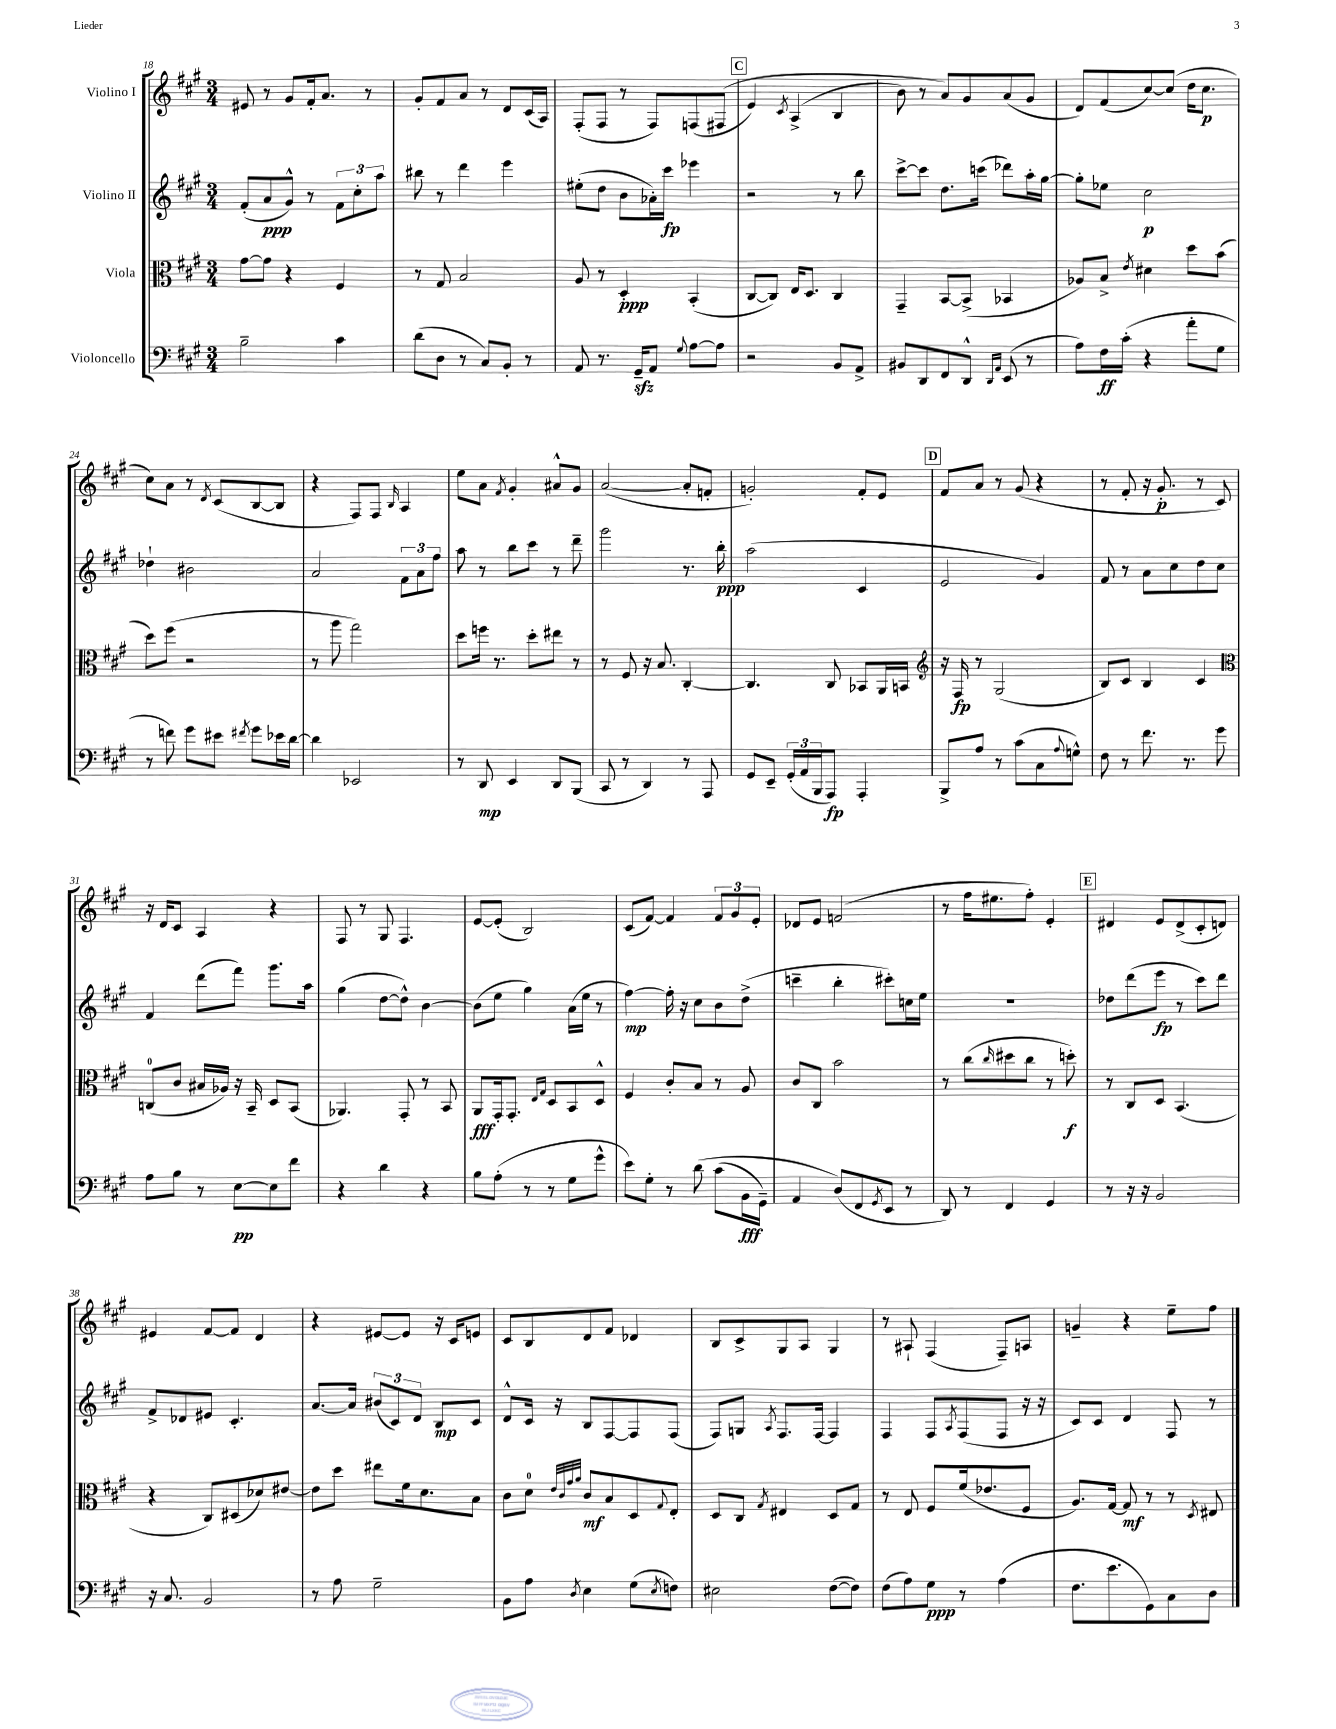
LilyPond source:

<<
\new StaffGroup <<
\new Staff = "s0" \with { instrumentName = "Violino I" } {
    \clef treble \key a \major \numericTimeSignature \time 3/4
    eis'8 r8 gis'8 fis'16-. a'8. r8 |
    gis'8-. fis'8 a'8 r8 d'8 cis'16( a16) |
    fis8-.( fis8 r8 fis8) f8( fis8\( |
    \mark \markup { \box "C" } e'4) \acciaccatura { cis'8 } a4->( b4 |
    b'8) r8 a'8\) gis'8 a'8( gis'8 |
    d'8) fis'8( cis''8~) cis''8( d''16 cis''8.\p |
    cis''8) a'8 r8 \acciaccatura { d'8 } cis'8( b8~ b8 |
    r4 fis8) fis8 \grace { b16 } a4 |
    e''8 a'8 \acciaccatura { fis'8 } gis'4-. ais'8-^ gis'8 |
    a'2~( a'8-. f'8-. |
    g'2-.) fis'8-. e'8 |
    \mark \markup { \box "D" } fis'8 a'8 r8 gis'8( r4 |
    r8 fis'8-. r16 gis'8.-.\p r8 cis'8) |
    r16 d'16 cis'8 a4 r4 |
    fis8 r8 gis8 fis4. |
    e'8~ e'8-.( b2) |
    cis'8( fis'8~) fis'4 \tuplet 3/2 { fis'8 gis'8 e'8-. } |
    des'8 e'8 f'2( |
    r8 fis''16 eis''8. fis''8-.) e'4-. |
    \mark \markup { \box "E" } dis'4 e'8 dis'8->( cis'8-. d'8) |
    eis'4 fis'8~ fis'8 d'4 |
    r4 eis'8~ eis'8 r16 cis'16 e'8 |
    cis'8 b8 d'8 fis'8 des'4 |
    b8 cis'8-> gis8 a8 gis4 |
    r8 ais8-! fis4( fis8--) a8 |
    g'4-- r4 e''8-- fis''8 \bar "|." |
}
\new Staff = "s1" \with { instrumentName = "Violino II" } {
    \clef treble \key a \major \numericTimeSignature \time 3/4
    fis'8-.( a'8\ppp gis'8-^) r8 \tuplet 3/2 { fis'8 cis''8-. a''8 } |
    bis''8 r8 d'''4 e'''4 |
    eis''8-.( d''8 b'8 aes'16-.) cis'''16\fp ees'''4 |
    \mark \markup { \box "C" } r2 r8 b''8 |
    cis'''8~-> cis'''8 d''8. c'''16( des'''8) a''16-. gis''16~ |
    gis''8-. ees''8 cis''2\p |
    des''4-! bis'2 |
    a'2 \tuplet 3/2 { fis'8 a'8 fis''8 } |
    a''8 r8 b''8 cis'''8 r8 d'''8-- |
    gis'''2 r8. b''16-.\ppp |
    a''2( cis'4 |
    \mark \markup { \box "D" } e'2 gis'4) |
    fis'8 r8 a'8 cis''8 d''8 cis''8 |
    fis'4 d'''8( fis'''8) gis'''8. a''16 |
    gis''4( d''8~ d''8-^) b'4~ |
    b'8( e''8 gis''4) a'16( e''16 r8 |
    fis''4~\mp) fis''16-. r16 cis''8 b'8 d''8->( |
    c'''4-- b''4-. cis'''8-.) c''16 e''16 |
    R2. |
    \mark \markup { \box "E" } des''8 d'''8( e'''8\fp r8 cis'''8) d'''8 |
    fis'8-> des'8 eis'8 cis'4.-. |
    a'8.~ a'16 \tuplet 3/2 { bis'8( cis'8) d'8 } b8\mp cis'8 |
    d'8-^ cis'16 r16 b8 fis8~ fis8 fis8( |
    fis8) g8 \acciaccatura { a8 } fis8. fis16~ fis4 |
    fis4 fis8 \acciaccatura { a8 } fis8( fis8 r16 r16 |
    cis'8) cis'8 d'4 fis8 r8 \bar "|." |
}
\new Staff = "s2" \with { instrumentName = "Viola" } {
    \clef alto \key a \major \numericTimeSignature \time 3/4
    gis'8~ gis'8 r4 fis4 |
    r8 gis8 b2 |
    a8 r8 d4-.\ppp b,4-.( |
    \mark \markup { \box "C" } cis8~ cis8) e16 d8. cis4 |
    gis,4-- b,8~ b,8->( bes,4 |
    aes8) b8-> \acciaccatura { e'8 } dis'4 d''8 b'8( |
    d''8) fis''8( r2 |
    r8 a''8 gis''2) |
    d''8 f''16 r8. d''8-. eis''8 r8 |
    r8 fis8 r16 b8. cis4~-. |
    cis4. cis8 bes,8 a,16 b,16 |
    \mark \markup { \box "D" } \clef treble r16 fis16\fp r8 gis2( |
    b8) cis'8 b4 cis'4 |
    \clef alto c8-0( cis'8 bis16 aes16) r16 b,16-- d8 b,8( |
    aes,4.) gis,8-. r8 b,8 |
    a,8\fff gis,16-. gis,8.-. \grace { e16 gis16 } d8 b,8 d8-^ |
    fis4 cis'8-. b8 r8 a8 |
    cis'8 cis8 b'2 |
    r8 cis''8( \grace { cis''16 } dis''8 cis''8 r8 d''8-.\f) |
    \mark \markup { \box "E" } r8 cis8 d8 b,4.( |
    r4 cis8) dis8( des'8) eis'8~ |
    eis'8 d''8 eis''8 fis'16 d'8. b8 |
    cis'8 d'8-0 \grace { e'32 cis'32 gis'32 a'32 } cis'8\mf b8 d8 \appoggiatura { gis8 } e8-. |
    d8 cis8 \acciaccatura { gis8 } eis4 d8 gis8 |
    r8 e8 fis8 fis'16( ees'8. fis8 |
    a8.) gis16~ gis8\mf r8 r8 \acciaccatura { d8 } eis8 \bar "|." |
}
\new Staff = "s3" \with { instrumentName = "Violoncello" } {
    \clef bass \key a \major \numericTimeSignature \time 3/4
    b2-- cis'4 |
    d'8( d8 r8 cis8) b,8-. r8 |
    a,8 r8. gis,16--\sfz a,8 \appoggiatura { gis8 } a8~ a8 |
    \mark \markup { \box "C" } r2 b,8 a,8-> |
    bis,8 d,8 fis,8 d,8-^ \grace { d,16 a,16 } e,8( r8 |
    a8) fis16\ff cis'16-.( r4 a'8-. gis8 |
    r8 f'8) gis'8 eis'8 \acciaccatura { fis'8 } gis'8 ees'16 d'16~ |
    d'4 ees,2 |
    r8 d,8\mp e,4 d,8 b,,8( |
    cis,8 r8 d,4) r8 a,,8 |
    gis,8 e,8-- \tuplet 3/2 { gis,16-.( a,16 b,,16 } a,,8\fp) a,,4-. |
    \mark \markup { \box "D" } b,,8-> a8 r8 cis'8( cis8 \appoggiatura { a8 } g8-^) |
    fis8 r8 fis'8. r8. gis'8 |
    a8 b8 r8 e8~\pp e8 fis'8 |
    r4 d'4 r4 |
    b8 a8-.( r8 r8 gis8 gis'8-^ |
    e'8) gis8-. r8 d'8\( cis'8( b,16\fff gis,16--) |
    a,4 d8(\) fis,8 \acciaccatura { gis,8 } e,8 r8 |
    d,8) r8 fis,4 gis,4 |
    \mark \markup { \box "E" } r8 r16 r16 b,2 |
    r16 cis8. b,2 |
    r8 a8 gis2-- |
    b,8 a8 \acciaccatura { d8 } e4 gis8( \acciaccatura { e8 } f8) |
    eis2 fis8~( fis8) |
    fis8( a8) gis8\ppp r8 a4( |
    fis8. e'8. gis,8) cis8 d8 \bar "|." |
}
>>
>>
\layout { \context { \Score currentBarNumber = #18 } }
